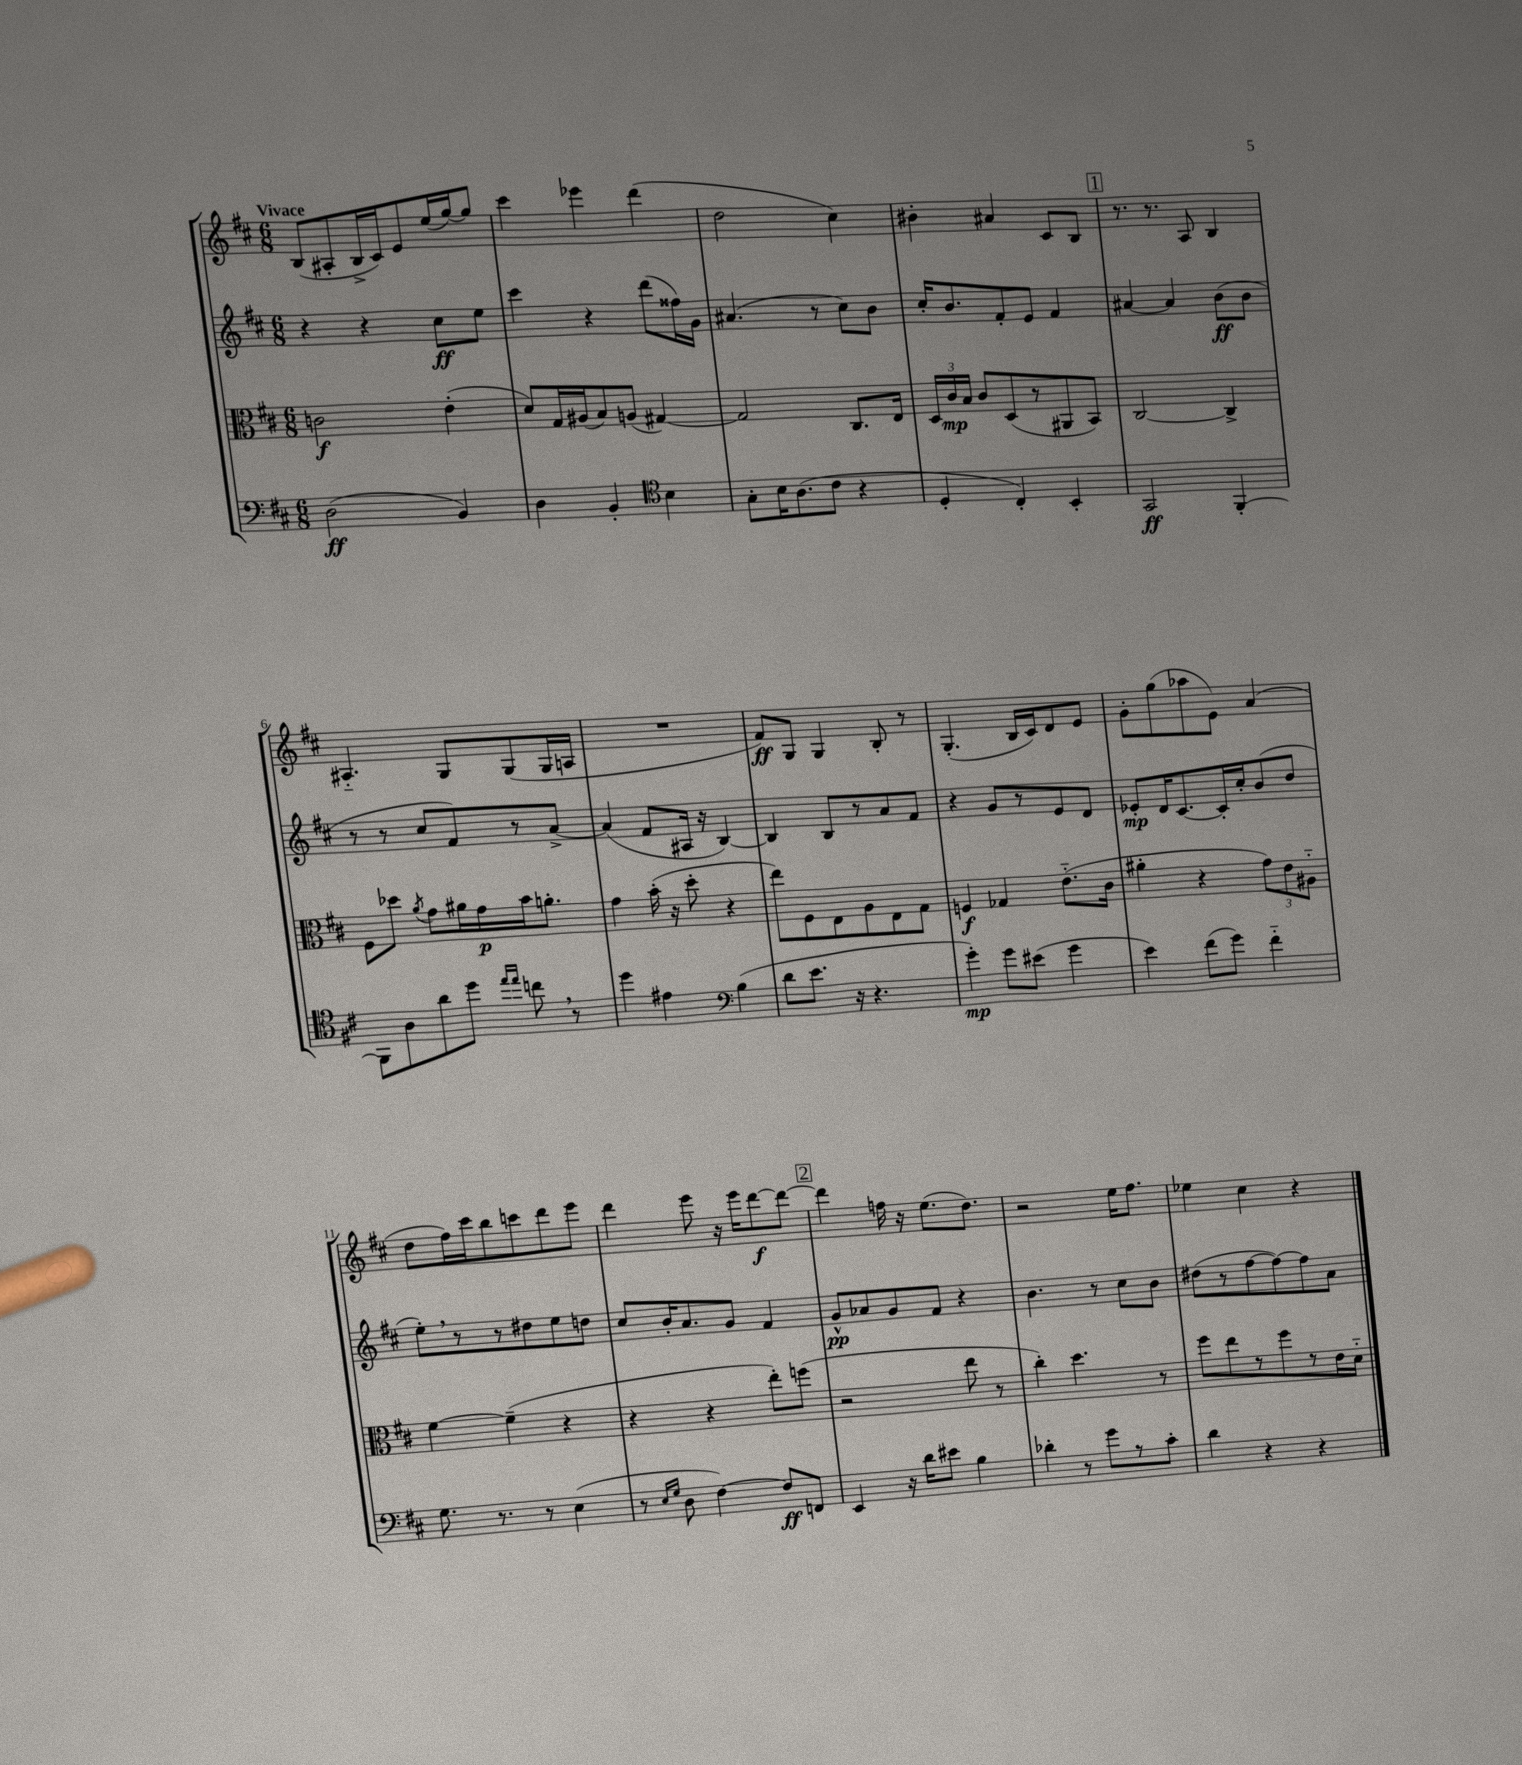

**kern	**dynam	**kern	**dynam	**kern	**dynam	**kern	**dynam
*part4	*part4	*part3	*part3	*part2	*part2	*part1	*part1
*staff4	*staff4	*staff3	*staff3	*staff2	*staff2	*staff1	*staff1
*clefF4	*	*clefC3	*	*clefG2	*	*clefG2	*
*k[f#c#]	*	*k[f#c#]	*	*k[f#c#]	*	*k[f#c#]	*
*M6/8	*	*M6/8	*	*M6/8	*	*M6/8	*
=1	=1	=1	=1	=1	=1	=1	=1
!	!	!	!	!	!	!LO:TX:a:B:t=Vivace	!
(2D\	ff	2cn\	f	4r	.	(8B/L	.
.	.	.	.	.	.	8A#X'/	.
.	.	.	.	4r	.	16B^/L	.
.	.	.	.	.	.	16c#/J)	.
.	.	.	.	.	.	8e/	.
4BB/)	.	(4e'\	.	8cc#\L	ff	(16ee/L	.
.	.	.	.	.	.	[16gg/J)	.
.	.	.	.	8ee\J	.	8gg/J]	.
=2	=2	=2	=2	=2	=2	=2	=2
4D\	.	8d/L)	.	4ccc#\	.	4ccc#\	.
.	.	16G/L	.	.	.	.	.
.	.	(16A#X/J	.	.	.	.	.
4BB'/	.	8B/)	.	4r	.	4eee-X\	.
.	.	(8An/J	.	.	.	.	.
*clefC4	*	*	*	*	*	*	*
4B\	.	[4G#X/)	.	(8ddd\L	.	(4ddd\	.
.	.	.	.	16ff##X\L)	.	.	.
.	.	.	.	16g\JJ	.	.	.
=3	=3	=3	=3	=3	=3	=3	=3
8G'\L	.	2G#/]	.	(4.a#X/	.	2dd\	.
16B\K	.	.	.	.	.	.	.
(8.A\	.	.	.	.	.	.	.
8c#\J	.	.	.	8r	.	.	.
4r	.	8.C#/L	.	8cc#\L)	.	4cc#\)	.
.	.	.	.	8b\J	.	.	.
.	.	16E/Jk	.	.	.	.	.
=4	=4	=4	=4	=4	=4	=4	=4
4D'/	.	24D/LL	.	16cc#'/KL	.	4b#X'\	.
.	.	24c#/	mp	.	.	.	.
.	.	.	.	8.b/	.	.	.
.	.	24B/JJ	.	.	.	.	.
.	.	8c#/L	.	.	.	.	.
4C#'/)	.	(8D/	.	8f#'/	.	4a#X/	.
.	.	8r	.	8e/J	.	.	.
4BB'/	.	8AA#X/	.	4f#/	.	8c#/L	.
.	.	8BB/J)	.	.	.	8B/J	.
!!LO:REH:place=s1:t=1
=5	=5	=5	=5	=5	=5	=5	=5
2GG/	ff	[2C#/	.	[4a#X/	.	8.r	.
.	.	.	.	.	.	8.r	.
.	.	.	.	4a#/]	.	.	.
.	.	.	.	.	.	8A/	.
[4FF#'/	.	4C#^/]	.	(8b\L	ff	4B/	.
.	.	.	.	8b\J	.	.	.
!!LO:LB:g=z
=6	=6	=6	=6	=6	=6	=6	=6
8FF#\L]	.	8F#\L	.	8r	.	4.A#X/	.
8A\	.	8dd-X\J	.	8r	.	.	.
.	.	8qa/	.	.	.	.	.
8a\	.	8g\L	.	8cc#/L	.	.	.
8dd\J	.	16a#X\L	.	8f#/)	.	8G/L	.
.	.	16g\	p	.	.	.	.
16qqee/LL	.	.	.	.	.	.	.
16qqee/JJ	.	.	.	.	.	.	.
8ccn,\	.	16b\J	.	8r	.	(8G/	.
.	.	8.an'\J	.	.	.	.	.
8r	.	.	.	[8a^/J	.	16G/L	.
.	.	.	.	.	.	16An/JJ	.
=7	=7	=7	=7	=7	=7	=7	=7
4dd\	.	4g\	.	(4a/]	.	2.r	.
4e#X\	.	(16b'\	.	8f#/L	.	.	.
.	.	16r	.	.	.	.	.
.	.	8dd'\	.	16A#X/Jk	.	.	.
.	.	.	.	16r	.	.	.
*clefF4	*	*	*	*	*	*	*
(4B\	.	4r	.	[4B/)	.	.	.
=8	=8	=8	=8	=8	=8	=8	=8
8d\L	.	8ee\L)	.	4B/]	.	8f#/L)	ff
8.e\J	.	8F#\	.	.	.	8G/J	.
.	.	8E\	.	8B/L	.	4G/	.
16r	.	.	.	.	.	.	.
4.r	.	8A\	.	8r	.	.	.
.	.	8E\	.	8a/	.	8B'/	.
.	.	8G\J	.	8f#/J	.	8r	.
=9	=9	=9	=9	=9	=9	=9	=9
4g'\)	mp	4Fn/	f	4r	.	(4.G'/	.
8g\L	.	4G-X/	.	8g/L	.	.	.
(8e#X\J	.	.	.	8r	.	16B/LL	.
.	.	.	.	.	.	16c#/J)	.
4g\	.	(8.e\L	.	8e/	.	8d/	.
.	.	.	.	8d/J	.	8e/J	.
.	.	16c#\Jk	.	.	.	.	.
=10	=10	=10	=10	=10	=10	=10	=10
4e\)	.	4a#X'\	.	8e-X'/L	mp	8g'\L	.
.	.	.	.	16d/K	.	(8gg\	.
.	.	.	.	[8.c#/	.	.	.
(8f#\L	.	4r	.	.	.	8aa-X\	.
8g\J)	.	.	.	16c#'/L]	.	8e\J)	.
.	.	.	.	16cc#'/J	.	.	.
4f#\	.	12g\L)	.	(8b/	.	(4a/	.
.	.	12e\	.	.	.	.	.
.	.	.	.	8dd/J	.	.	.
.	.	12A#X\J	.	.	.	.	.
!!LO:LB:g=z
=11	=11	=11	=11	=11	=11	=11	=11
8.G\	.	[4f#\	.	8ee',\L)	.	8dd\L	.
.	.	.	.	8r	.	16ff#\L)	.
8.r	.	.	.	.	.	16ccc#\J	.
.	.	(4f#~\]	.	8r	.	8bb\	.
8r	.	.	.	8dd#X\	.	8cccn\	.
(4E\	.	4r	.	8ee\	.	8ddd\	.
.	.	.	.	8ddn\J	.	8eee\J	.
=12	=12	=12	=12	=12	=12	=12	=12
8r	.	4r	.	8cc#/L	.	4ddd\	.
16qqE/LL	.	.	.	.	.	.	.
16qqG/JJ	.	.	.	.	.	.	.
8D\	.	.	.	16b'/K	.	.	.
.	.	.	.	8.a/	.	.	.
[4F#\)	.	4r	.	.	.	8eee\	.
.	.	.	.	8g/J	.	16r	.
.	.	.	.	.	.	16eee\KL	.
8F#/L]	ff	8ee'\L)	.	4f#/	.	[8ddd\	f
8FFn/J	.	(8ffn\J	.	.	.	8ddd\J_	.
!!LO:REH:place=s1:t=2
=13	=13	=13	=13	=13	=13	=13	=13
4EE/	.	2r	.	8g^^/L	pp	4ddd\]	.
.	.	.	.	8a-X/	.	.	.
16r	.	.	.	8g/	.	16ffn\	.
16d\KL	.	.	.	.	.	16r	.
8e#X\J	.	.	.	8f#/J	.	(8.ee\L	.
4B\	.	8ee\	.	4r	.	.	.
.	.	.	.	.	.	8.dd\J)	.
.	.	8r	.	.	.	.	.
=14	=14	=14	=14	=14	=14	=14	=14
4d-X'\	.	4cc#'\)	.	4.b\	.	2r	.
8r	.	4.dd\	.	.	.	.	.
8g\L	.	.	.	8r	.	.	.
8r	.	.	.	8cc#\L	.	16ee\KL	.
.	.	.	.	.	.	8.ff#\J	.
8c#'\J	.	8r	.	8b\J	.	.	.
=15	=15	=15	=15	=15	=15	=15	=15
4d\	.	8ff#\L	.	(8dd#X\L	.	4ee-X\	.
.	.	8ee\	.	8r	.	.	.
4r	.	8r	.	[8ff#\	.	4cc#\	.
.	.	8ff#\	.	8ff#\_)	.	.	.
4r	.	8r	.	8ff#\]	.	4r	.
.	.	16e\L	.	8a\J	.	.	.
.	.	16d\JJ	.	.	.	.	.
==	==	==	==	==	==	==	==
*-	*-	*-	*-	*-	*-	*-	*-
